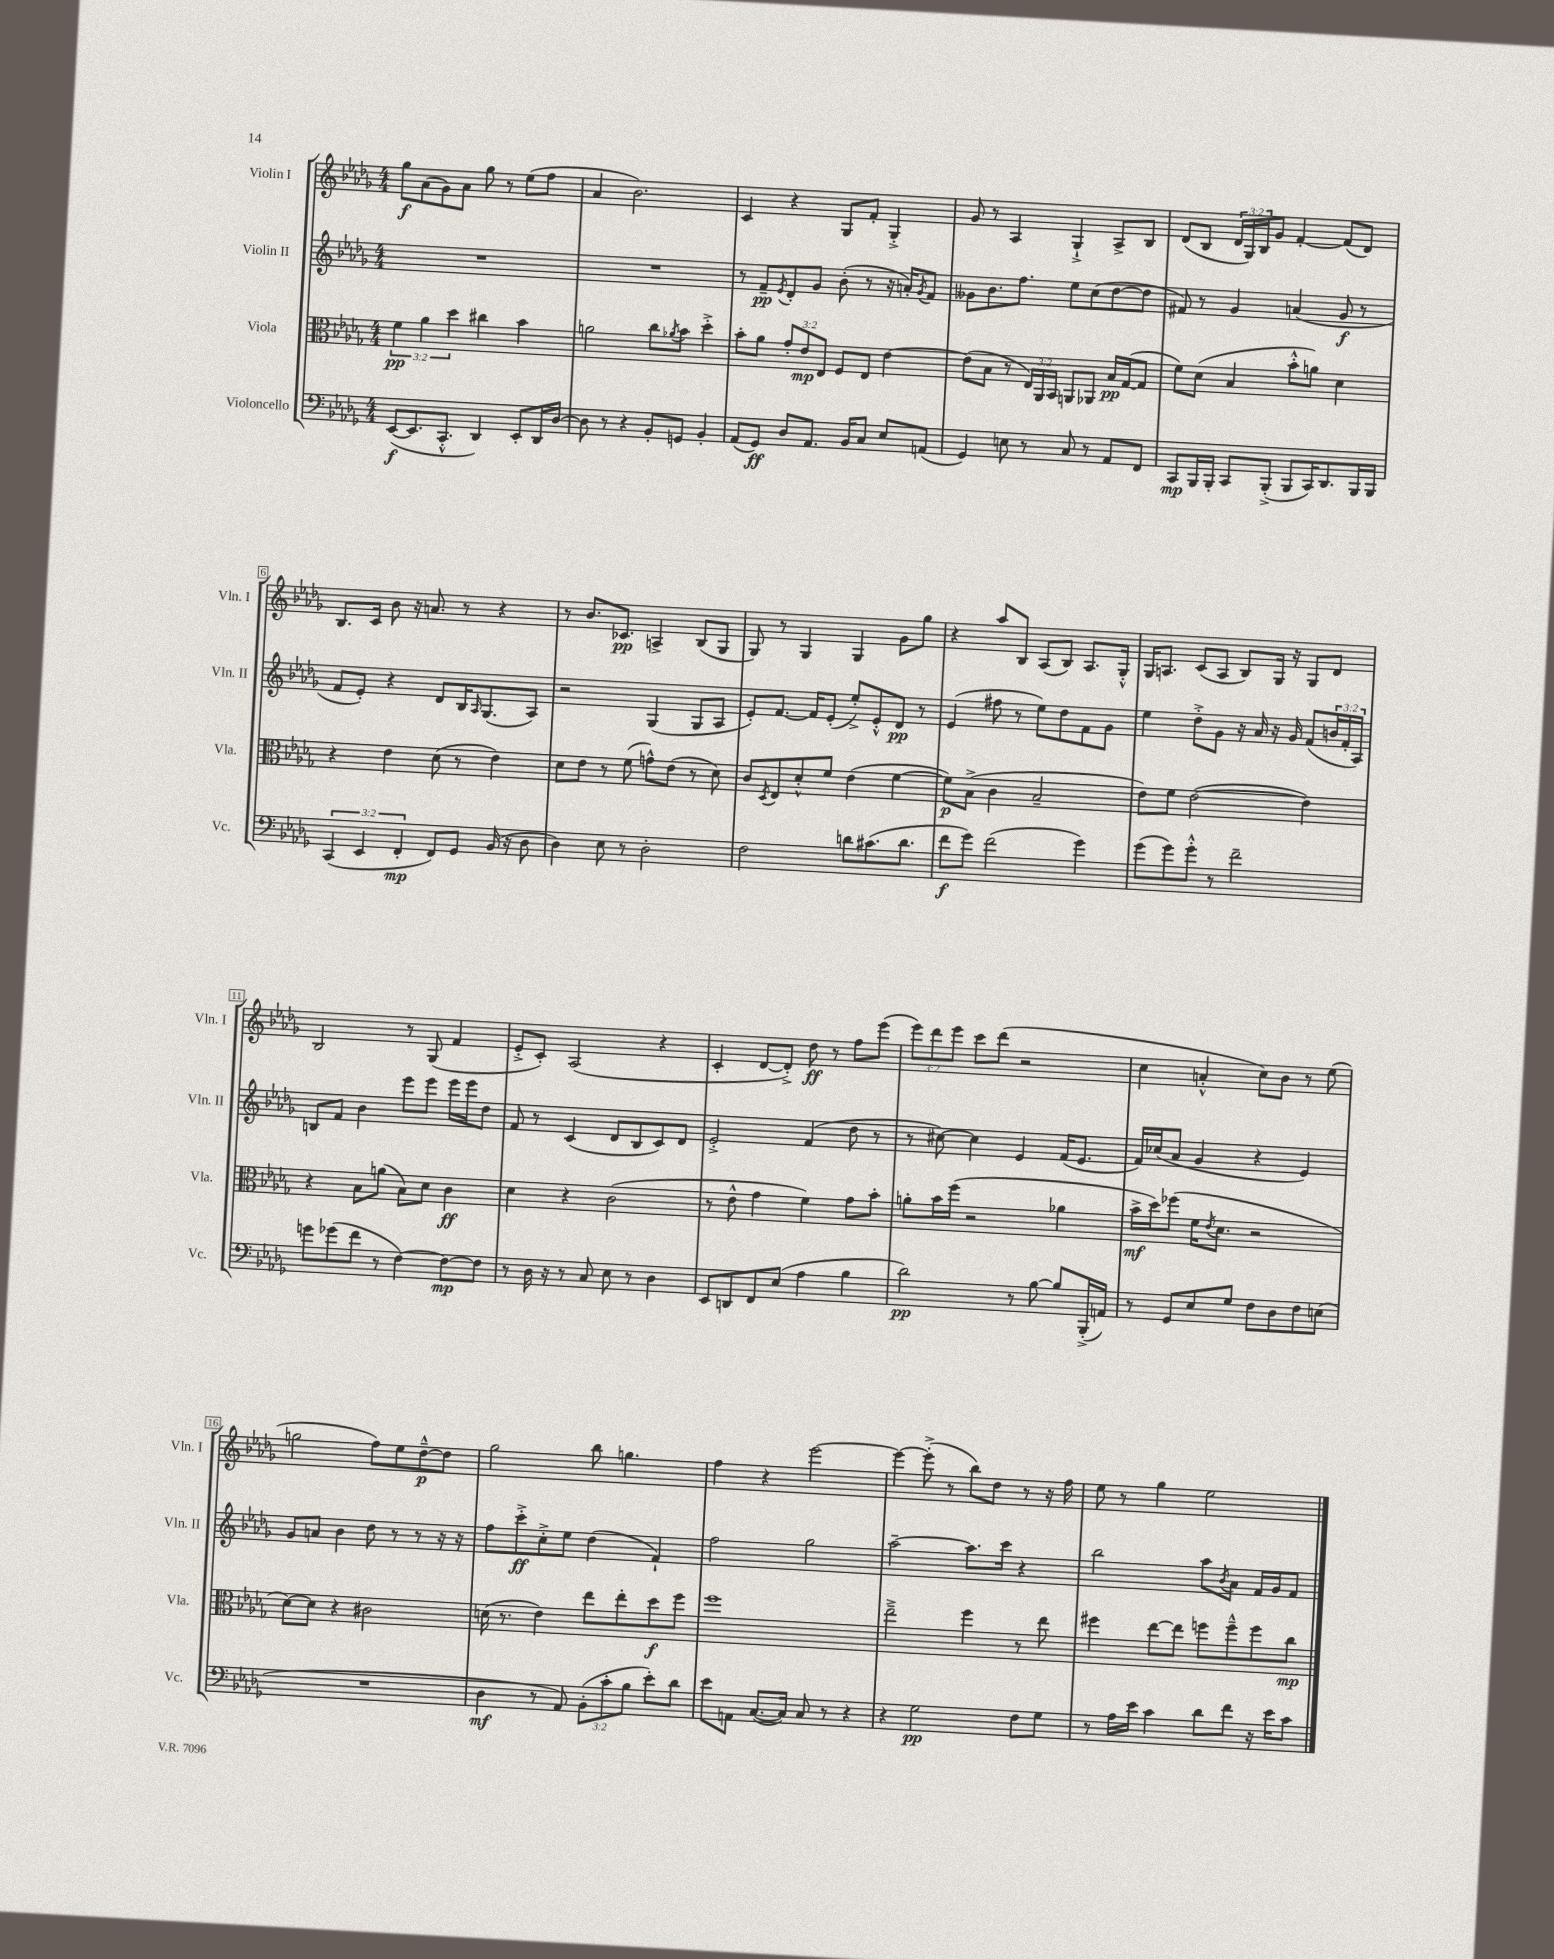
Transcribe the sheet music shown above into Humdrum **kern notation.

**kern	**kern	**kern	**kern
*staff4	*staff3	*staff2	*staff1
*clefF4	*clefC3	*clefG2	*clefG2
*k[b-e-a-d-g-]	*k[b-e-a-d-g-]	*k[b-e-a-d-g-]	*k[b-e-a-d-g-]
*M4/4	*M4/4	*M4/4	*M4/4
([8EE-	6f	1r	8gg-
8.EE-]	.	.	(8a-
.	6a-	.	.
.	.	.	8g-)
8.CC'^^	.	.	.
.	6dd-	.	.
.	.	.	8a-
4DD-)	4cc#	.	8gg-
.	.	.	8r
8EE-'	4b-	.	(8ee-
16DD-	.	.	8ff
[16D-	.	.	.
=	=	=	=
8D-]	2a	1r	4a-
8r	.	.	.
4r	.	.	2.b-)
8BB-'	8cc	.	.
.	8qa-	.	.
8GG	8b-	.	.
4BB-'	4dd-'^	.	.
=	=	=	=
(8AA-	8b-'	8r	4c
8GG-)	8a-	8f~	.
.	.	8qe-	.
8D-	12g-'	8d-'	4r
.	12e-	.	.
8.AA-	.	8g-	.
.	12E-	.	.
.	8F	(8b-'	8G-
16BB-	.	.	.
8C	8E-	8r	8f'
8E-	[4e-	16r	4G-'^
.	.	16a')	.
.	.	8qg-	.
(8AA	.	8f	.
=	=	=	=
4GG-)	(8e-]	8g--	8g-
.	8B-	8.b-	8r
8E	8r	.	4A-
.	.	8.ff	.
8r	24E-)	.	.
.	24AA-	.	.
.	24BB-	.	.
8C	8AA	8ee-	4G-`^
8r	8AA-	(8cc	.
8AA-	16B-	[8dd-	8A-^
.	([16G-	.	.
8FF	8G-]	8dd-]	8B-
=	=	=	=
8CC	8f)	8f#)	(8d-
16BBB-	(8d-	8r	8B-
16BBB-'	.	.	.
8CC	4B-	4g-	24d-
.	.	.	24G-)
.	.	.	24B-
(8BBB-'^	.	.	8g-
8BBB-	8b-'^^	(4a	[4f'
16CC)	8a)	.	.
8.DD-	.	.	.
.	4d-	8g-	(8f]
16BBB-	.	8r	8d-)
16BBB-	.	.	.
=	=	=	=
(6CC	4r	8f	8.B-
.	.	8e-')	.
6EE-	.	.	.
.	.	.	16c
.	4e-	4r	8b-
6FF'	.	.	.
.	.	.	16r
.	.	.	8.a
8FF)	(8d-	8d-	.
8GG-	8r	16B-	8r
.	.	16qqA-	.
.	.	(8.G-	.
(16BB-	4e-)	.	4r
16r	.	.	.
8D-	.	8A-)	.
=	=	=	=
4D-)	8d-	2r	8r
.	8e-	.	8.b-
8E-	8r	.	.
.	.	.	8.c-
8r	(8f	.	.
2D-'	8g^^)	(4G-	4A^
.	(8e-	.	.
.	8r	8G-	(8B-
.	8d-)	8A-	8G-
=	=	=	=
2F	8c	8e-')	8G-)
.	8qD-	.	.
.	8E-	[8.f	8r
.	8d-'^^	.	4G-
.	.	16f]	.
.	8f	(8e-'	.
8d	(4e-	8ee-'^)	4G-
(8.c#	.	8e-'^^	.
.	[4f	8d-	8g-
8.d	.	.	.
.	.	8r	8gg-
=	=	=	=
8f	8f])	(4e-	4r
8g-)	(8B-^	.	.
(2f	4c	8ff#	8aa-
.	.	8r	8B-
.	2B-~	8ee-)	(8A-
.	.	8dd-	8B-)
4g-)	.	8f	8.A-
.	.	8g-	.
.	.	.	16G-'^^
=	=	=	=
(8g-	8e-)	4ee-	16G-
.	.	.	8.A
8g-)	8f	.	.
8g-'^^	([2e-	8dd-'^	(8c
8r	.	8g-	8A
2f~	.	16r	8B-)
.	.	16a-	.
.	.	16r	16G-
.	.	16g-	16r
.	4e-])	(8f	8G-
.	.	24b	8d-
.	.	24f'	.
.	.	24A-)	.
=	=	=	=
8g	4r	8B	2B-
(8g-	.	8f	.
8f	8B-	4b-	.
8r	(8a	.	.
[4F)	8B-)	8eee-	8r
.	8d-	8eee-	(8G-
8F_	4c	16eee-	4f
.	.	16eee-	.
8F]	.	8dd-	.
=	=	=	=
8r	4d-	8f	8e-'^
16D-	.	8r	8c')
16r	.	.	.
8r	4r	(4c	(2A-
8C	.	.	.
8E-	(2c	8d-	.
8r	.	8B-	.
4D-	.	8c)	4r
.	.	8d-	.
=	=	=	=
8EE-	8r	2e-'^	4c'
8DD	8e-^^	.	.
8FF	4g-	.	[8d-
(8E-	.	.	8d-'^])
4A-	4f)	(4f	8dd-
.	.	.	8r
4B-	8g-	8dd-	8ff
.	8b-'	8r	(8eee-
=	=	=	=
2d-)	8a'	8r	12eee-)
.	.	.	12ddd-
.	16b-	[8cc#)	.
.	.	.	12eee-
.	(16ff	.	.
.	2r	4cc#]	8ccc
.	.	.	(8ddd-
8r	.	4e-	2r
[8B-	.	.	.
8B-]	4a-	(16f	.
.	.	8.e-	.
(16BBB-'^	.	.	.
16AA)	.	.	.
=	=	=	=
8r	16b-^	16f)	4cc
.	16dd-)	(16cc-	.
8GG-	(8ff-	8a-	.
8E-	16f	4g-	4a'^^
.	8qe-	.	.
.	8.d-	.	.
8G-	.	.	.
8F	2r	4r	8cc)
8D-	.	.	8b-
8F	.	4e-)	8r
(8E	.	.	(8ee-
=	=	=	=
1r	[8d-)	8g-	2gg
.	8d-]	8a	.
.	4r	4b-	.
.	2c#	8dd-	8ff)
.	.	8r	8ee-
.	.	8r	[8dd-~^^
.	.	16r	8dd-]
.	.	16r	.
=	=	=	=
4D-	(16d	8ff	2gg-
.	8.r	.	.
.	.	8ccc'^	.
8r	4e-)	8cc'^	.
8AA-)	.	8ee-	.
(12BB-'	8ee-	(4dd-	8bb-
12c'	.	.	.
.	8ee-'	.	4.gg
12B-	.	.	.
8e-')	8dd-	4f`)	.
8d-	8ff	.	.
=	=	=	=
8e-	1ff	2ff	4ff
8AA	.	.	.
([8.C	.	.	4r
16C])	.	.	.
8C	.	2gg-	[2eee-
8r	.	.	.
4r	.	.	.
=	=	=	=
4r	2ee-~^	[2aa-~	4eee-_
2G-	.	.	(8eee-'^]
.	.	.	8r
.	4ff	8.aa-]	8bb-)
.	.	.	8dd-
.	.	16ccc	.
8F	8r	4r	8r
8G-	8ee-	.	16r
.	.	.	16ff
=	=	=	=
8r	4ff#	2bb-	8ee-
16A-	.	.	8r
16e-	.	.	.
4c	[8ee-	.	4gg-
.	8ee-]	.	.
8d-	8ff	8aa-	2ee-
.	.	8qb-	.
8f	8ff~^^	8a-	.
16r	8ff	16f	.
16e-	.	16g-	.
8c	8cc	8f	.
==	==	==	==
*-	*-	*-	*-
